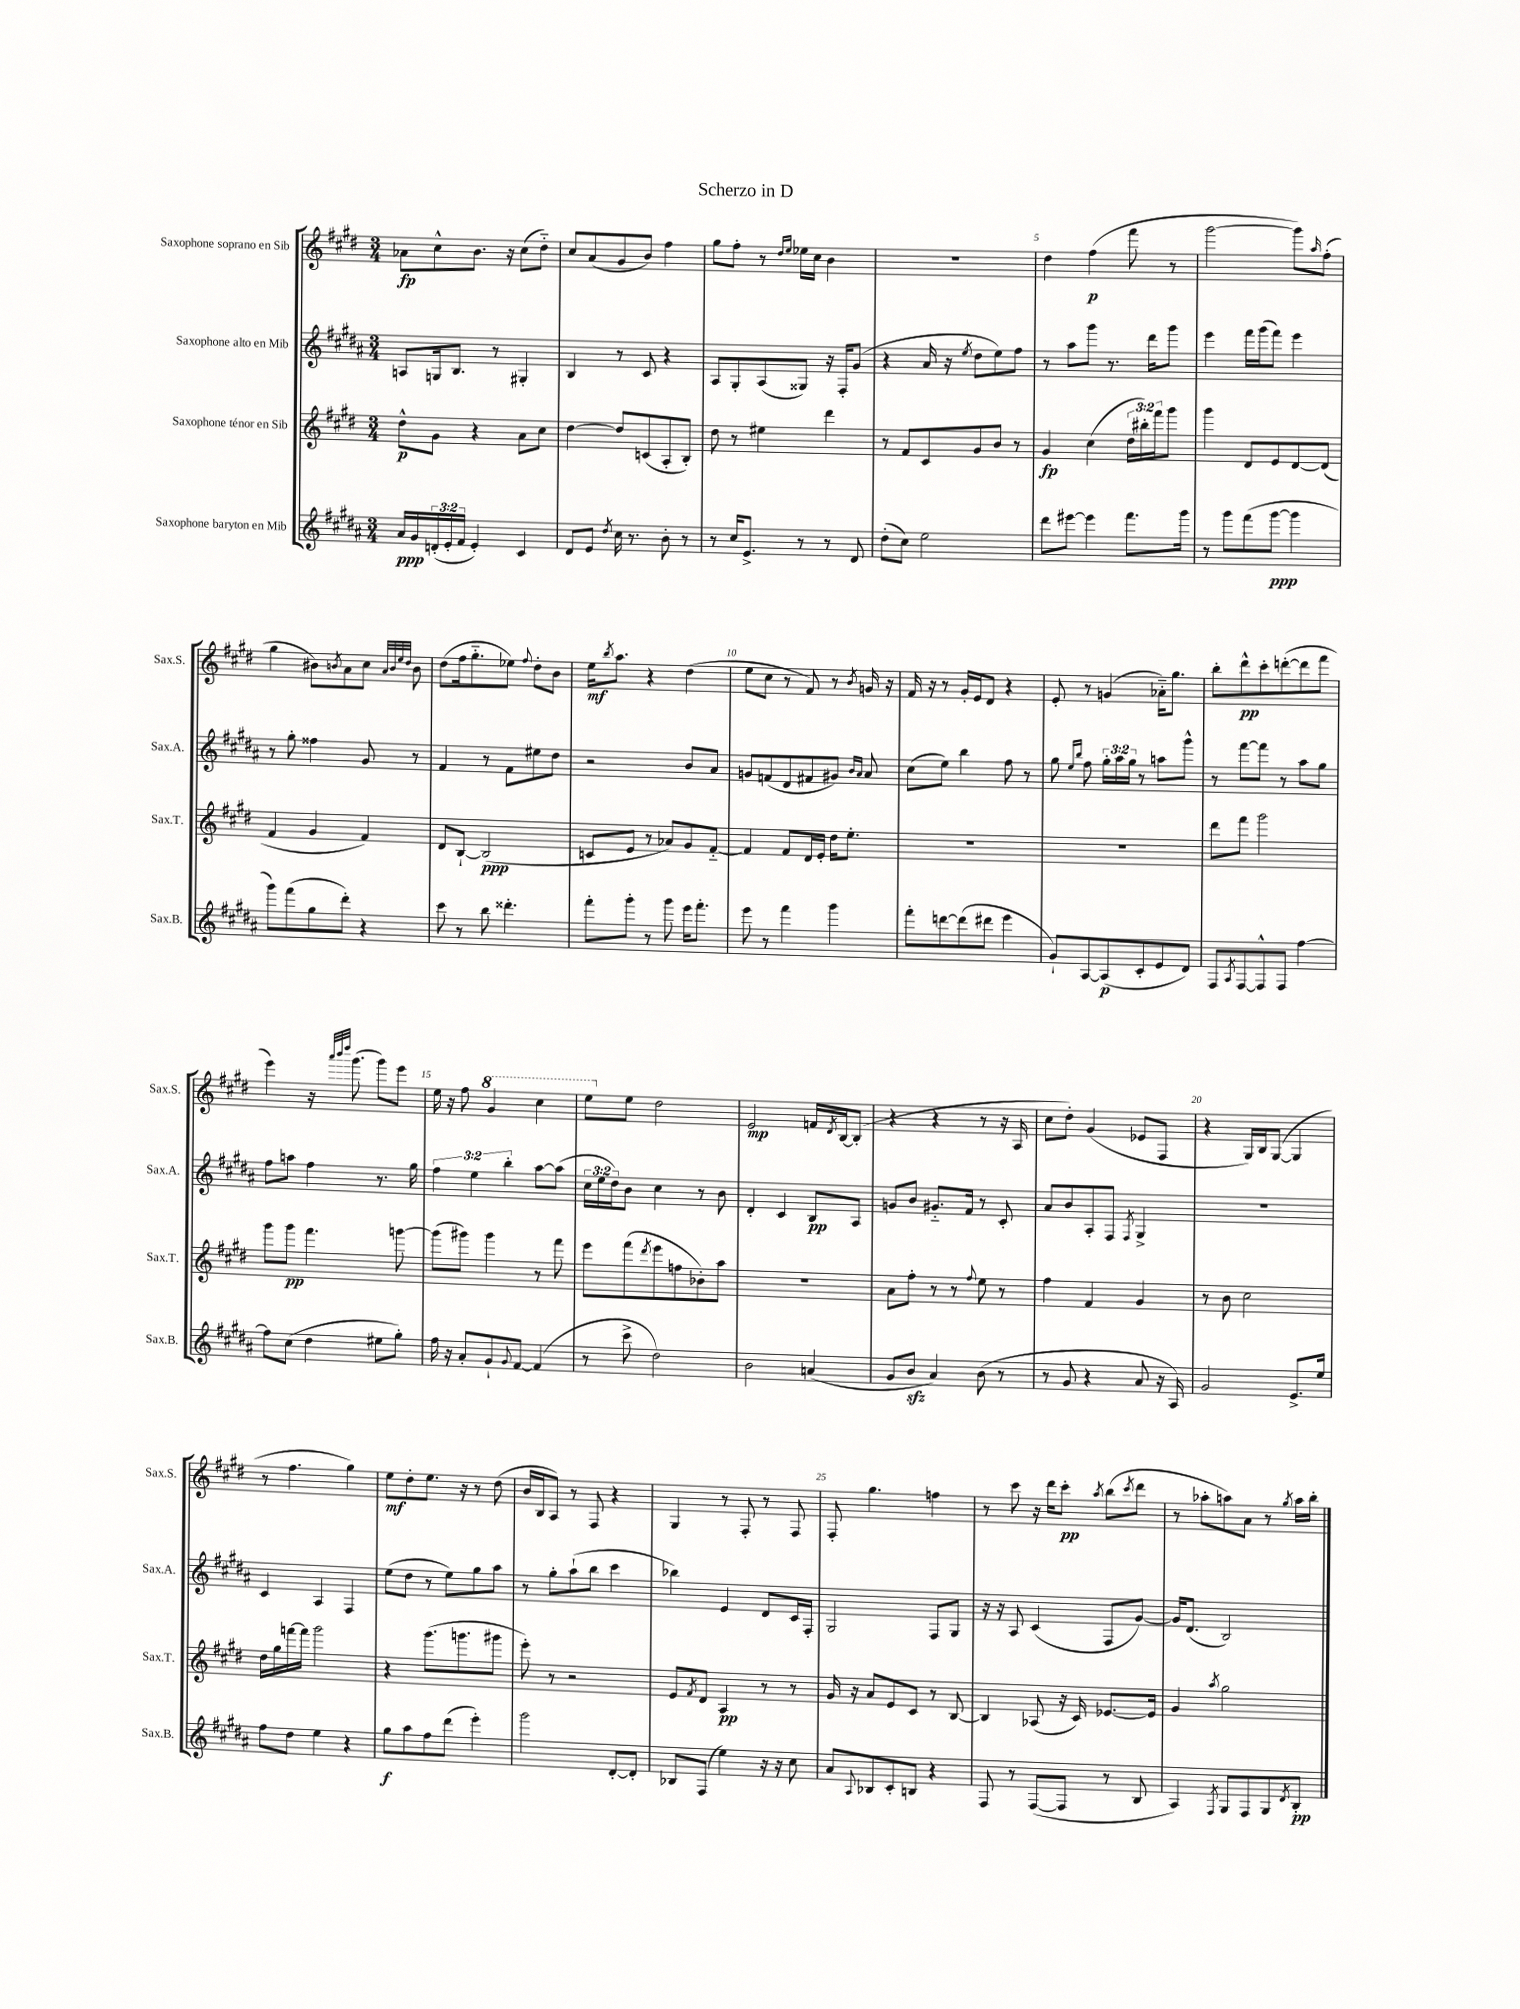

**kern	**kern	**kern	**kern
*staff4	*staff3	*staff2	*staff1
*clefG2	*clefG2	*clefG2	*clefG2
*k[f#c#g#d#a#]	*k[f#c#g#d#]	*k[f#c#g#d#a#]	*k[f#c#g#d#]
*M3/4	*M3/4	*M3/4	*M3/4
16a#	8dd#^^	8A	8a-
16g#	.	.	.
(24d'	8g#	16G	8cc#^^
24e'	.	.	.
.	.	8.B	.
24f#	.	.	.
4e')	4r	.	8.b
.	.	8r	.
.	.	.	16r
4c#	8a	4G#'	(8cc#
.	8cc#	.	8dd#'~)
=	=	=	=
8d#	[4dd#	4B	8cc#
8e	.	.	(8a
8qdd#	.	.	.
16cc#	8dd#]	8r	8g#
8.r	.	.	.
.	(8c	8c#	8b)
8b'	8A'	4r	4ff#
8r	8B')	.	.
=	=	=	=
8r	8dd#	8A#	8gg#
16cc#	8r	8G#'	8ff#'
8.e^	.	.	.
.	4ee#	(8A#	8r
.	.	.	16qqdd#
.	.	.	16qqee
8r	.	8G##)	16ee-
.	.	.	16cc#
8r	4ddd#	16r	4b
.	.	16F#'	.
8d#	.	(8g#	.
=	=	=	=
(8dd#'	8r	4r	2.r
8cc#)	8f#	.	.
2ee	8c#	16a#	.
.	.	16r	.
.	.	8qee	.
.	8g#	8dd#	.
.	8b	8ee)	.
.	8r	8ff#	.
=	=	=	=
8ddd#	4g#	8r	4dd#
[8eee#	.	8aa#	.
4eee#]	(4cc#	8ggg#	(4ff#
.	.	8.r	.
8.fff#	24dd#	.	8fff#
.	24bb#')	.	.
.	.	16ddd#	.
.	24fff#	.	.
.	8ggg#	8ggg#	8r
16ggg#	.	.	.
=	=	=	=
8r	4ggg#	4eee	[2ggg#
8ggg#	.	.	.
(8fff#	8d#	16fff#	.
.	.	(16ggg#	.
[8ggg#	8e	8fff#)	.
4ggg#]	[8d#	4eee	8ggg#])
.	.	.	16qqaa
.	(8d#]	.	(8ff#'
=	=	=	=
8ggg#)	4f#	8r	4gg#
(8fff#	.	8gg#'	.
8gg#	4g#	4ff##	8b#)
.	.	.	8qb
8ddd#')	.	.	8a
4r	4f#)	8g#	8cc#
.	.	.	32qqa
.	.	.	32qqb
.	.	.	32qqee
.	.	.	32qqdd#
.	.	8r	8b
=	=	=	=
8ccc#	8d#	4f#	(8dd#
8r	[8B`	.	16ff#
.	.	.	8.gg#'~
8bb	(2B]	8r	.
4.ddd##'	.	8f#	8ee-)
.	.	.	8qqff#
.	.	8ee#	8dd#'
.	.	8dd#	8b
=	=	=	=
8fff#'	8c	2r	16ee
.	.	.	8qbb
.	.	.	8.aa
8ggg#'	8e	.	.
8r	8r	.	4r
8ggg#	8a-)	.	.
16eee	8g#	8b	(4dd#
8.fff#'	.	.	.
.	[8f#'~	8a#	.
=	=	=	=
8eee	4f#]	8g	8ee
8r	.	(8f	8cc#
4fff#	8f#	8d#	8r
.	16d#	8f#	8f#)
.	16e'	.	.
4ggg#	16dd#	8g#)	8r
.	8.ee'	.	.
.	.	16qqb	.
.	.	16qqa#	8qb
.	.	8a#	16g
.	.	.	16r
=	=	=	=
8fff#'	2.r	(8cc#	16f#
.	.	.	16r
[8ddd	.	8ee)	8r
(8ddd]	.	4bb	16g#'
.	.	.	16e
8ddd#	.	.	8d#
4eee	.	8ff#	4r
.	.	8r	.
=	=	=	=
8g#`)	2.r	8gg#	8e'
.	.	16qqee	.
.	.	16qqbb	.
[8A#	.	8ff#	8r
(8A#]	.	24gg#'	(4g
.	.	24aa#	.
.	.	24gg#	.
8c#'	.	8r	.
8e	.	8aa	16a-'~)
.	.	.	8.gg#
8d#)	.	8ggg#^^	.
=	=	=	=
8F#	8ddd#	8r	8bb'
8qA#	.	.	.
[8F#	8fff#	[8fff#	8ddd#^^
8F#^^]	2ggg#	8fff#]	8ccc#'
8F#	.	8r	([8ddd'
[4ff#	.	8aa#	8ddd]
.	.	8gg#	8fff#
=	=	=	=
8ff#]	8ggg#	8ff#	4eee)
(8cc#	8ggg#	8aa	.
4dd#	4.fff#	4ff#	16r
.	.	.	32qqaaa
.	.	.	32qqbbb
.	.	.	32qqdddd#
.	.	.	(8.ggg#
8ee#	.	8.r	8ggg#)
8gg#')	[8ggg	.	8eee
.	.	16gg#	.
=	=	=	=
16ff#	(8ggg]	6ff#	16ee
16r	.	.	16r
8a#'	8ggg#)	.	8ff#
.	.	6ee	.
8g#`	4ggg#	.	4gg#
.	.	6bb'	.
8qqg#	.	.	.
[8f#	.	.	.
(4f#]	8r	[8aa#	4ccc#
.	8fff#	(8aa#]	.
=	=	=	=
8r	8eee	24cc#	8eee
.	.	24ee	.
.	.	24dd#)	.
8ccc#^	(8fff#	8b	8ee
.	8qddd#	.	.
2dd#)	8eee	4cc#	2dd#
.	8ff	.	.
.	8b-')	8r	.
.	8aa	8b	.
=	=	=	=
2b	2.r	4d#'	2e
.	.	4c#	.
(4a	.	8B	16f
.	.	.	8qd#
.	.	.	[16B
.	.	8A#	(8B']
=	=	=	=
8g#	8a	8g	4r
8b	8ff#'	8b	.
4a#)	8r	8.g#'~	4r
.	8r	.	.
.	.	16f#	.
.	8qqff#	.	.
(8b	8ee	8r	8r
8r	8r	8c#'	16r
.	.	.	16A
=	=	=	=
8r	4ff#	8a#	8cc#
8g#	.	8b	8dd#')
4r	4f#	8A#'	(4g#
.	.	8F#	.
.	.	8qF#	.
8a#	4g#	4G#^	8e-
16r	.	.	8F#
16A#)	.	.	.
=	=	=	=
2g#	8r	2.r	4r
.	8b	.	.
.	2cc#	.	16G#)
.	.	.	16B
.	.	.	([8G#
8.e^	.	.	4G#]
16ee	.	.	.
=	=	=	=
8ff#	16dd#	4c#	8r
.	16gg#	.	.
8dd#	[16fff	.	4.ff#
.	16fff]	.	.
4ee	2ggg#	4A#	.
4r	.	4F#	4gg#)
=	=	=	=
8gg#	4r	(8ee	8ee
8aa#	.	8dd#	8dd#'
8ff#	(8.ggg#	8r	8.ee
(8ddd#	.	8ee)	.
.	8.ggg	.	16r
4eee')	.	8gg#	8r
.	8ggg#	8aa#	(8dd#
=	=	=	=
2ggg#	8eee')	8r	16b
.	.	.	16B
.	8r	8gg#'	8A)
.	2r	(8aa#`	8r
.	.	8bb	8F#
[8d#'	.	4ccc#	4r
8d#']	.	.	.
=	=	=	=
8B-	8e	4bb-)	4G#
.	8qf#	.	.
(8F#	8d#	.	.
4ee)	4A	4e	8r
.	.	.	8F#'
16r	8r	8d#	8r
16r	.	.	.
8cc#	8r	16c#	8F#
.	.	16F#'	.
=	=	=	=
8a#	16g#	2G#	8F#'
.	16r	.	.
8qqA#	.	.	.
8B-	8a	.	4.gg#
8c#'	8e	.	.
8B	8c#	.	.
4r	8r	8F#	4ff
.	[8B	8G#	.
=	=	=	=
8F#	4B]	16r	8r
.	.	16r	.
8r	.	8A#	8ccc#
([8F#	(8A-	(4c#	16r
.	.	.	16ddd#
8F#]	16r	.	8ccc#'
.	16c#)	.	.
.	.	.	8qaa
8r	[8.e-	8F#	(8bb
.	.	.	8qccc#
8B	.	[8g#)	8ddd#
.	16e-]	.	.
=	=	=	=
4A#)	4g#	16g#]	8r
.	.	(8.d#	.
.	.	.	8aa-'
8qF#	8qaa	.	.
8G#	2gg#	2B)	8aa)
8F#	.	.	8a
8G#	.	.	8r
8qd#	.	.	8qgg#
8B'	.	.	16aa
.	.	.	16bb'
==	==	==	==
*-	*-	*-	*-
